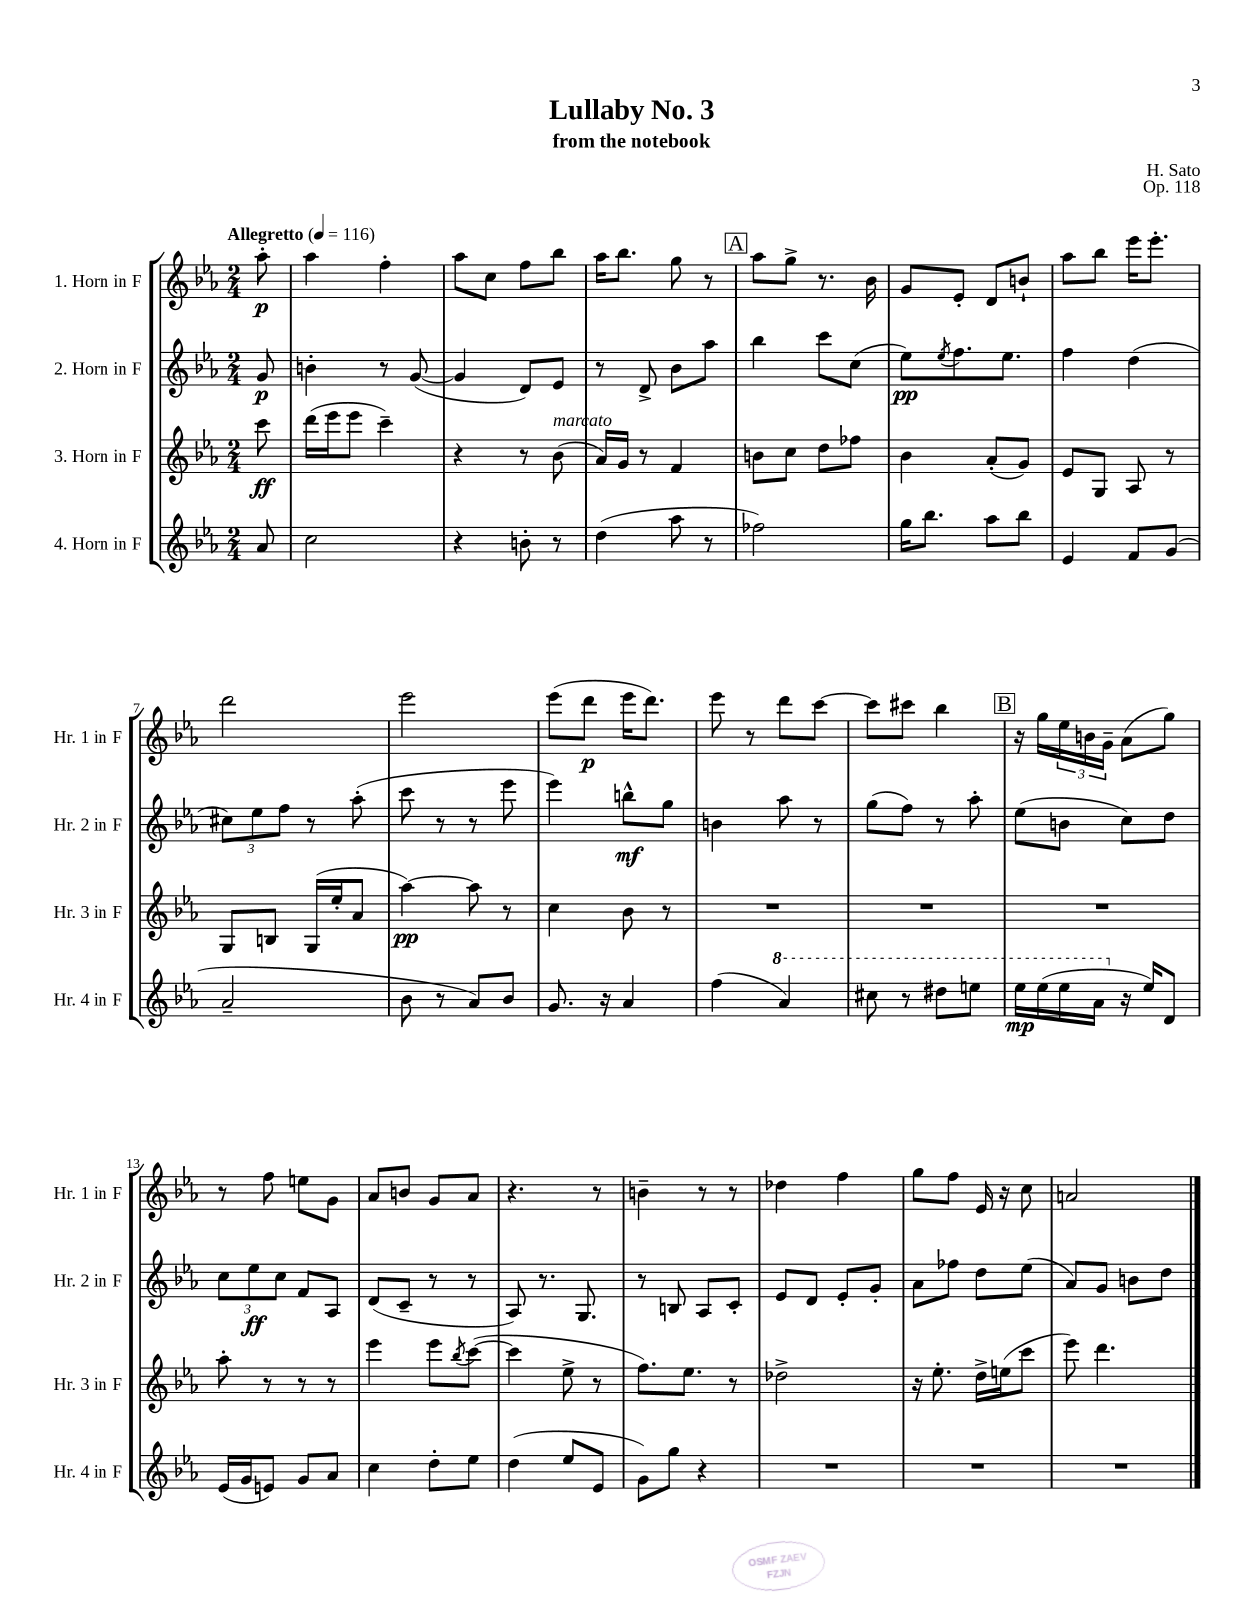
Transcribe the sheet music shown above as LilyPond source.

\header { title = "Lullaby No. 3" composer = "H. Sato" subtitle = "from the notebook" opus = "Op. 118" }
<<
\new StaffGroup <<
\new Staff = "s0" \with { instrumentName = "1. Horn in F" shortInstrumentName = "Hr. 1 in F" } {
    \clef treble \key ees \major \numericTimeSignature \time 2/4 \partial 8 \tempo "Allegretto" 4 = 116
    aes''8-.\p |
    aes''4 f''4-. |
    aes''8 c''8 f''8 bes''8 |
    aes''16 bes''8. g''8 r8 |
    \mark \markup { \box "A" } aes''8 g''8-> r8. bes'16 |
    g'8 ees'8-. d'8 b'8-! |
    aes''8 bes''8 ees'''16 ees'''8.-. |
    d'''2 |
    ees'''2 |
    ees'''8( d'''8\p ees'''16 d'''8.) |
    ees'''8 r8 d'''8 c'''8~ |
    c'''8 cis'''8 bes''4 |
    \mark \markup { \box "B" } r16 g''16 \tuplet 3/2 { ees''16 b'16 g'16-- } aes'8( g''8) |
    r8 f''8 e''8 g'8 |
    aes'8 b'8 g'8 aes'8 |
    r4. r8 |
    b'4-- r8 r8 |
    des''4 f''4 |
    g''8 f''8 ees'16 r16 c''8 |
    a'2 \bar "|." |
}
\new Staff = "s1" \with { instrumentName = "2. Horn in F" shortInstrumentName = "Hr. 2 in F" } {
    \clef treble \key ees \major \numericTimeSignature \time 2/4 \partial 8
    g'8\p |
    b'4-. r8 g'8~( |
    g'4 d'8) ees'8 |
    r8 d'8-> bes'8 aes''8 |
    \mark \markup { \box "A" } bes''4 c'''8 c''8( |
    ees''8\pp) \acciaccatura { ees''8 } f''8. ees''8. |
    f''4 d''4( |
    \tuplet 3/2 { cis''8) ees''8 f''8 } r8 aes''8-.( |
    c'''8 r8 r8 ees'''8 |
    ees'''4) b''8-^\mf g''8 |
    b'4 aes''8 r8 |
    g''8( f''8) r8 aes''8-. |
    \mark \markup { \box "B" } ees''8( b'8 c''8) d''8 |
    \tuplet 3/2 { c''8 ees''8\ff c''8 } f'8 aes8 |
    d'8( c'8-- r8 r8 |
    aes8) r8. g8. |
    r8 b8 aes8 c'8-. |
    ees'8 d'8 ees'8-. g'8-. |
    aes'8 fes''8 d''8 ees''8( |
    aes'8) g'8 b'8 d''8 \bar "|." |
}
\new Staff = "s2" \with { instrumentName = "3. Horn in F" shortInstrumentName = "Hr. 3 in F" } {
    \clef treble \key ees \major \numericTimeSignature \time 2/4 \partial 8
    c'''8\ff |
    d'''16( ees'''16 ees'''8 c'''4--) |
    r4 r8 bes'8^\markup { \italic "marcato" }( |
    aes'16) g'16 r8 f'4 |
    \mark \markup { \box "A" } b'8 c''8 d''8 fes''8 |
    bes'4 aes'8-.( g'8) |
    ees'8 g8 aes8 r8 |
    g8 b8 g16( ees''16-. aes'8 |
    aes''4~\pp) aes''8 r8 |
    c''4 bes'8 r8 |
    R2 |
    R2 |
    \mark \markup { \box "B" } R2 |
    aes''8-. r8 r8 r8 |
    ees'''4 ees'''8 \acciaccatura { bes''8 } c'''8~( |
    c'''4 ees''8-> r8 |
    f''8.) ees''8. r8 |
    des''2-> |
    r16 ees''8.-. d''16-> e''16( c'''8 |
    ees'''8) d'''4. \bar "|." |
}
\new Staff = "s3" \with { instrumentName = "4. Horn in F" shortInstrumentName = "Hr. 4 in F" } {
    \clef treble \key ees \major \numericTimeSignature \time 2/4 \partial 8
    aes'8 |
    c''2 |
    r4 b'8-. r8 |
    d''4( aes''8 r8 |
    \mark \markup { \box "A" } fes''2) |
    g''16 bes''8. aes''8 bes''8 |
    ees'4 f'8 g'8( |
    aes'2-- |
    bes'8 r8 aes'8) bes'8 |
    g'8. r16 aes'4 |
    f''4( \ottava #1 aes''4) |
    cis'''8 r8 dis'''8 e'''8 |
    \mark \markup { \box "B" } ees'''16\mp ees'''16( ees'''16 aes''16 \ottava #0 r16 ees''16) d'8 |
    ees'16( g'16 e'8) g'8 aes'8 |
    c''4 d''8-. ees''8 |
    d''4( ees''8 ees'8 |
    g'8) g''8 r4 |
    R2 |
    R2 |
    R2 \bar "|." |
}
>>
>>
